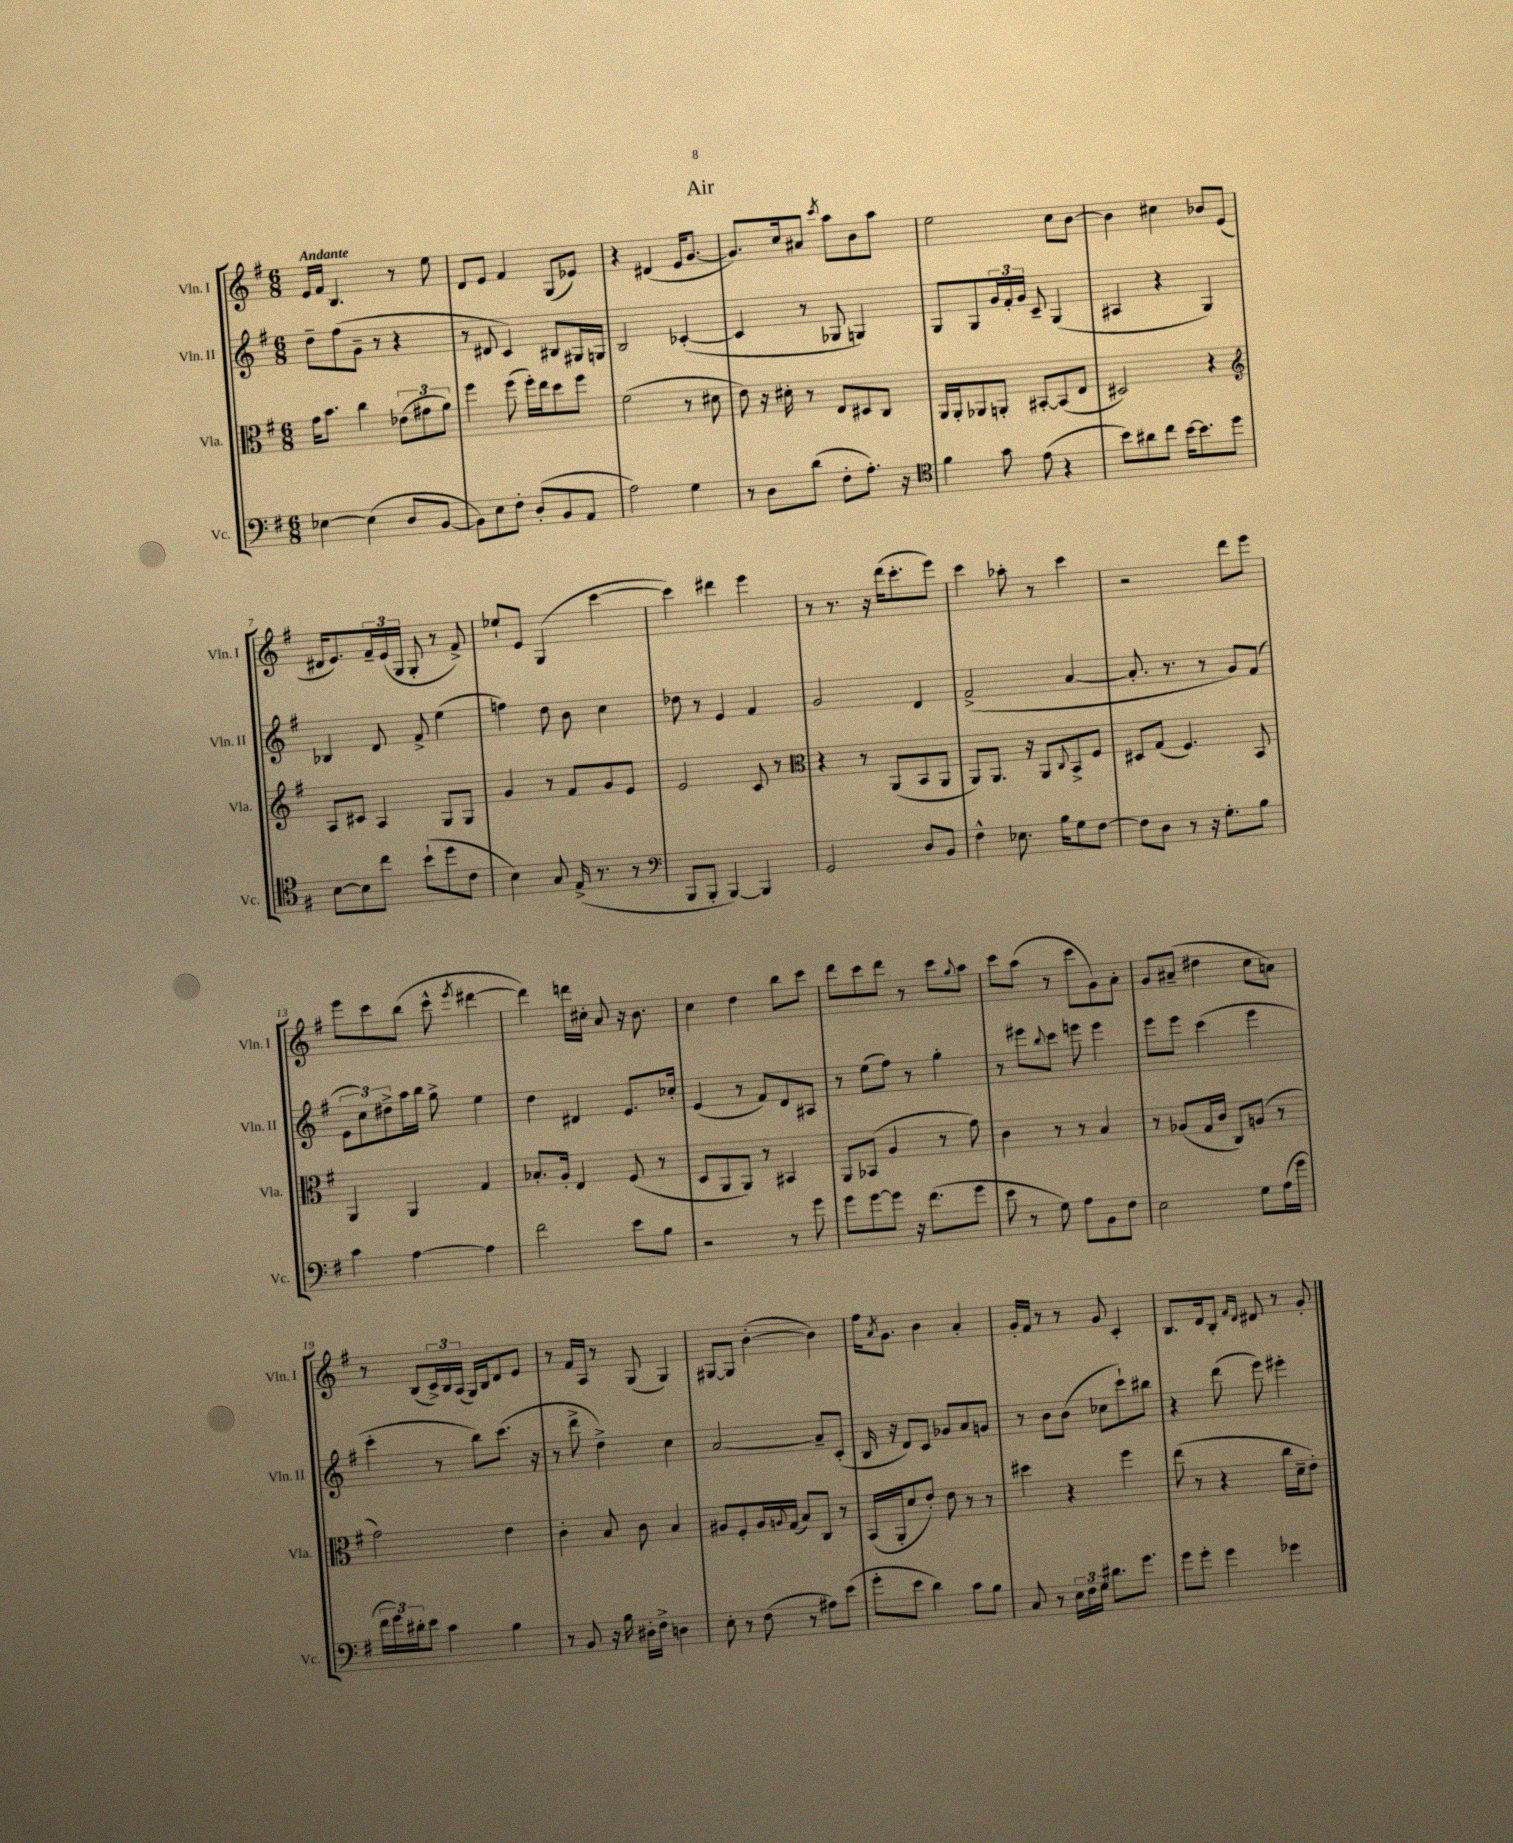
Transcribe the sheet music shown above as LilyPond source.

\header { title = "Air" }
<<
\new StaffGroup <<
\new Staff = "s0" \with { instrumentName = "Vln. I" shortInstrumentName = "Vln. I" } {
    \clef treble \key g \major \numericTimeSignature \time 6/8 \tempo "Andante"
    e'16 fis'16 b4. r8 e''8 |
    d'8 e'8 fis'4 g8( ees'8) |
    r4 dis'4( e'16 g'8.~ |
    g'8.) c''16 ais'8 \acciaccatura { c'''8 } a''8 b'8 a''8 |
    e''2 c''8 b'8~ |
    b'4 cis''4 bes'8 e'8( |
    dis'16 e'8.) \tuplet 3/2 { fis'16-- e'16( g16 } g8-. r8 fis'8->) |
    ees''8-! e'8 g4( c'''4~ |
    c'''4) dis'''4 e'''4 |
    r8 r8. r16 d'''16( c'''8.-. e'''8) |
    c'''4 aes''8-. r8 c'''4 |
    r2 d'''8 e'''8 |
    e'''8 c'''8 b''8( c'''8-^ \acciaccatura { e'''8 } dis'''4~ |
    dis'''4) d'''16 cis''16-. a'8 r16 b'8. |
    c''4 d''4 b''8 c'''8 |
    d'''8 c'''8 d'''8 r8 c'''8 \appoggiatura { g''8 } a''8 |
    c'''8 a''8( r8 c'''8 g'8) a'8-. |
    g'8 ais'8--( dis''4 c''8 a'8) |
    r8 b8( \tuplet 3/2 { c'16->) b16 a16( } g16) b16 d'8 e'8 |
    r8 fis'16 a16 r8 g8( g4) |
    gis8~ gis8 b'4~-.( b'4) |
    fis''16 \acciaccatura { a'8 } g'8. b'4 a'4-. |
    g'16-. fis'16 r8 r8 g'8 c'4-. |
    b8. d'16 b8-. \grace { fis'16 d'16 } dis'8 r8 g'8-. \bar "|." |
}
\new Staff = "s1" \with { instrumentName = "Vln. II" shortInstrumentName = "Vln. II" } {
    \clef treble \key g \major \numericTimeSignature \time 6/8
    d''8-- fis''8( g'8-- r8 r4 |
    r8 dis'8 c'4) bis8 gis16 g16 |
    b2 ces'4~-.( |
    ces'4 r8 ges8 g4) |
    g8 g8 \tuplet 3/2 { g'16 fis'16-. g'16 } c'8-- g4( |
    ais4 r4 g4) |
    bes4 d'8 fis'8-> e''4( |
    f''4) d''8 b'8 c''4 |
    des''8 r8 e'4 fis'4 |
    g'2 d'4 |
    fis'2->( a'4~ |
    a'8.-. r8. r8 g'8) fis'8( |
    \tuplet 3/2 { e'8 c''8) dis''8-> } a''16 b''16 g''8-> e''4 |
    d''4 dis'4 e'8. ces''16-. |
    e'4( r8 fis'8) d'8 ais8 |
    r8 e''8( fis''8) r8 g''4-. |
    r8 eis'''8 \appoggiatura { b''8 } c'''8 e'''8 e'''4 |
    e'''8 e'''8 c'''4( e'''4 |
    c'''4-. r8 b''8) c'''8.( r16 |
    r8 d'''8-> d''4->) c''4 |
    a'2~ a'8-- c'8-.( |
    b16 r16 d'8) c'8 ges'8 a'8 g'8 |
    r8 b'8 b'8( ces''8 c'''8-!) bis''8 |
    r4 d'''8( e'''8) eis'''4-. \bar "|." |
}
\new Staff = "s2" \with { instrumentName = "Vla." shortInstrumentName = "Vla." } {
    \clef alto \key g \major \numericTimeSignature \time 6/8
    g'16 b'8. c''4 \tuplet 3/2 { ees'8( gis'8 a'8) } |
    fis''4 fis''8( fis''16-.) e''16 d''8 fis''8 |
    fis'2( r8 dis'8 |
    e'8) r16 dis'16-. r8 e8 dis8 c8 |
    a,16 a,16-. aes,8 a,8-. bis,8~-. bis,8( e8 |
    dis2) r4 |
    \clef treble a8 cis'8 a4 g8 g8 |
    g'4 r8 fis'8 g'8 e'8 |
    e'2 c'8 r8 |
    \clef alto r4 r8 a,8( b,8 a,8 |
    a,8) a,8. r16 a,8 \appoggiatura { c8 } b,8-> fis8 |
    dis8 g8( fis4.) b,8 |
    a,4 a,4 g4 |
    bes8.-. a16-. e4 fis8( r8 |
    d8 a,8 a,8) r8 bis,4 |
    a,8 bes,8( a4 r8 g'8) |
    c'4 r8 r8 b4 |
    r8 aes8( g16 c'16 c8) a8( r8 |
    g'2) e'4 |
    c'4-. b8 c'8 b4 |
    ais8 fis8-. ais16 \appoggiatura { a8 } g16( b8) c8 r8 |
    b,16( a,16-. d'8 e'8-.) e'8 r8 r8 |
    dis''4 r4 fis''4 |
    e''8( r8 r4 c''16 d'16-- e'8-.) \bar "|." |
}
\new Staff = "s3" \with { instrumentName = "Vc." shortInstrumentName = "Vc." } {
    \clef bass \key g \major \numericTimeSignature \time 6/8
    ees4~ ees4( d8 b,8~ |
    b,8) e8 fis8-. d8-.( b,8 a,8 |
    a2) g4 |
    r8 d8 d'8( fis8-. a8.-.) r16 |
    \clef tenor fis'4 g'8 e'8( r4 |
    b'8) ais'8 c''8 b'16~ b'8. d''8 |
    b8~ b8 c''8 b'8-!( d''8 c'8 |
    b4) g8 e16->( r8. r8 |
    \clef bass b,,8 b,,8-. b,,4~) b,,4 |
    g,2 d8 b,8 |
    fis4-^ ees8. b16 g8 fis8~ |
    fis8 d8 r8 r16 g8.-. b8 |
    c'4 a4~ a4 |
    fis'2 e'8 b8 |
    r2 r8 g'8 |
    g'8 g'8~ g'8 r16 fis'8.( g'8 |
    e'8 r8 g8) a8 b,8 fis8 |
    e2 g8 a16( g'16 |
    \tuplet 3/2 { fis'16 g'16) dis'16-. } e'8 c'4 b4 |
    r8 b,8 r16 b16 dis16-. fis16-> d4 |
    e8-. r8 fis8( r8 ais8) e'8( |
    g'8-. e'8 d'4) c'8 b8 |
    c8 r8 \tuplet 3/2 { e16 fis16 g16 } dis'8. g'8. |
    g'8 g'8-. g'4 ges'4 \bar "|." |
}
>>
>>
